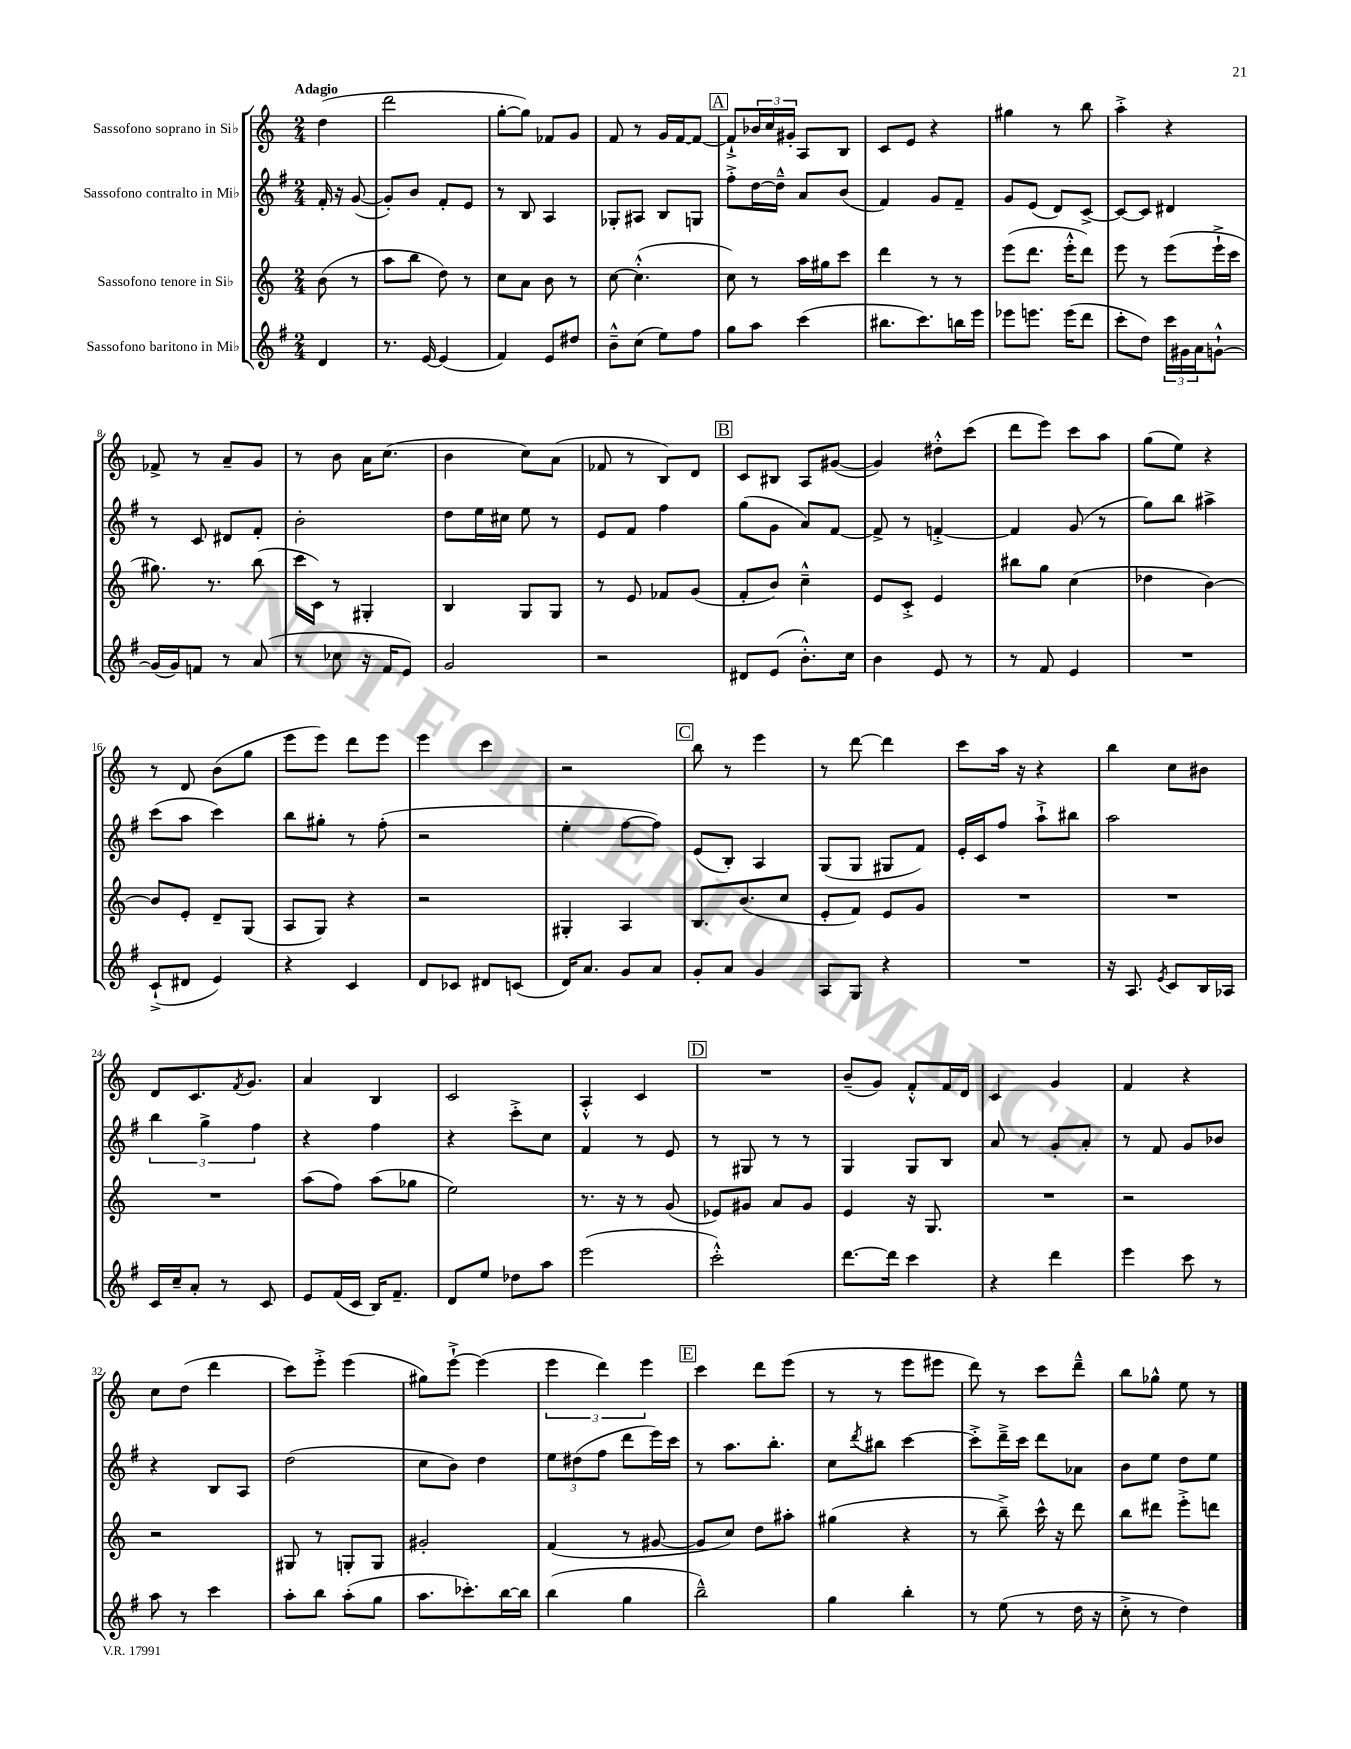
<<
\new StaffGroup <<
\new Staff = "s0" \with { instrumentName = "Sassofono soprano in Sib" } {
    \clef treble \key c \major \numericTimeSignature \time 2/4 \partial 4 \tempo "Adagio"
    d''4( |
    d'''2 |
    g''8~-. g''8) fes'8 g'8 |
    f'8 r8 g'16 f'16~ f'8~ |
    \mark \markup { \box "A" } f'8-!-> \tuplet 3/2 { bes'16 c''16 gis'16-. } a8 b8 |
    c'8 e'8 r4 |
    gis''4 r8 b''8 |
    a''4-.-> r4 |
    fes'8-> r8 a'8-- g'8 |
    r8 b'8 a'16 c''8.( |
    b'4 c''8) a'8( |
    fes'8 r8 b8) d'8 |
    \mark \markup { \box "B" } c'8 bis8 a8 gis'8~( |
    gis'4) dis''8-.-^ c'''8( |
    d'''8 e'''8) c'''8 a''8 |
    g''8( e''8) r4 |
    r8 d'8 b'8( g''8 |
    e'''8 e'''8) d'''8 e'''8 |
    e'''4 c'''4 |
    r2 |
    \mark \markup { \box "C" } b''8 r8 e'''4 |
    r8 d'''8~ d'''4 |
    c'''8 a''16 r16 r4 |
    b''4 c''8 bis'8 |
    d'8 c'8. \acciaccatura { f'8 } g'8. |
    a'4 b4 |
    c'2 |
    a4-.-^ c'4 |
    \mark \markup { \box "D" } R2 |
    b'8--( g'8) f'8-.-^ f'16 d'16 |
    c'4 g'4 |
    f'4 r4 |
    c''8 d''8( d'''4 |
    c'''8) e'''8-.-> e'''4( |
    gis''8) e'''8~-!-> e'''4( |
    \tuplet 3/2 { e'''4 d'''4) e'''4 } |
    \mark \markup { \box "E" } c'''4 d'''8 e'''8( |
    r8 r8 e'''8 eis'''8 |
    d'''8) r8 c'''8 d'''8---^ |
    b''8 ges''8-^ e''8 r8 \bar "|." |
}
\new Staff = "s1" \with { instrumentName = "Sassofono contralto in Mib" } {
    \clef treble \key g \major \numericTimeSignature \time 2/4 \partial 4
    fis'16-. r16 g'8~( |
    g'8-.) b'8 fis'8-. e'8 |
    r8 b8 a4 |
    ges8-. ais8 b8 g8 |
    \mark \markup { \box "A" } fis''8-.-> d''16~ d''16---^ a'8 b'8( |
    fis'4) g'8 fis'8-- |
    g'8 e'8( d'8) c'8~-> |
    c'8~ c'8 dis'4 |
    r8 c'8 dis'8 fis'8-. |
    b'2-. |
    d''8 e''16 cis''16 e''8 r8 |
    e'8 fis'8 fis''4 |
    \mark \markup { \box "B" } g''8( g'8 a'8) fis'8~ |
    fis'8-> r8 f'4~-.-> |
    f'4 g'8( r8 |
    g''8) b''8 ais''4-> |
    c'''8( a''8 c'''4) |
    b''8 gis''8-. r8 fis''8-.( |
    r2 |
    e''4-. fis''8~ fis''8) |
    \mark \markup { \box "C" } e'8( b8-.) a4 |
    g8( g8 gis8 fis'8) |
    e'16-. c'16 fis''8 a''8-!-> bis''8 |
    a''2 |
    \tuplet 3/2 { b''4 g''4-> fis''4 } |
    r4 fis''4 |
    r4 c'''8-.-> c''8 |
    fis'4 r8 e'8 |
    \mark \markup { \box "D" } r8 gis8 r8 r8 |
    g4 g8 b8 |
    a'8 r8 g'8-. a'8-. |
    r8 fis'8 g'8 bes'8 |
    r4 b8 a8 |
    d''2( |
    c''8 b'8) d''4 |
    \tuplet 3/2 { e''8 dis''8( fis''8 } d'''8 e'''16) c'''16 |
    \mark \markup { \box "E" } r8 a''8. b''8.-. |
    c''8 \acciaccatura { d'''8 } bis''8 c'''4~ |
    c'''8-.-> d'''16---> c'''16 d'''8 aes'8 |
    b'8 e''8 d''8 e''8 \bar "|." |
}
\new Staff = "s2" \with { instrumentName = "Sassofono tenore in Sib" } {
    \clef treble \key c \major \numericTimeSignature \time 2/4 \partial 4
    b'8( r8 |
    a''8 b''8 d''8) r8 |
    c''8 a'8 b'8 r8 |
    c''8~ c''4.-.-^( |
    \mark \markup { \box "A" } c''8) r8 a''16 gis''16 c'''8 |
    d'''4 r8 r8 |
    e'''8( d'''8. e'''16-.-^ d'''8) |
    e'''8 r8 e'''8( e'''16-!-> c'''16 |
    gis''8.) r8. b''8( |
    c'''16 c'16) r8 gis4-. |
    b4 g8 g8 |
    r8 e'8 fes'8 g'8( |
    \mark \markup { \box "B" } f'8-. b'8) c''4---^ |
    e'8 c'8-.-> e'4 |
    bis''8 g''8 c''4( |
    des''4 b'4~) |
    b'8 e'8-. d'8-- g8( |
    a8 g8) r4 |
    r2 |
    gis4-. a4 |
    \mark \markup { \box "C" } b8. b'8.( c''8 |
    e'8-. f'8) e'8 g'8 |
    R2 |
    R2 |
    R2 |
    a''8( f''8) a''8( ges''8 |
    e''2) |
    r8. r16 r8 g'8( |
    \mark \markup { \box "D" } ees'8) gis'8 a'8 gis'8 |
    e'4 r16 g8. |
    R2 |
    r2 |
    r2 |
    gis8 r8 g8-. g8 |
    gis'2-. |
    f'4( r8 gis'8~ |
    \mark \markup { \box "E" } gis'8 c''8) d''8 ais''8-. |
    gis''4( r4 |
    r8 b''8--->) c'''16-^ r16 d'''8 |
    b''8 dis'''8 e'''8-.-> d'''8 \bar "|." |
}
\new Staff = "s3" \with { instrumentName = "Sassofono baritono in Mib" } {
    \clef treble \key g \major \numericTimeSignature \time 2/4 \partial 4
    d'4 |
    r8. e'16~ e'4( |
    fis'4) e'8 dis''8 |
    b'8---^ c''8( e''8) fis''8 |
    \mark \markup { \box "A" } g''8 a''8 c'''4( |
    bis''8. c'''8.) b''16 e'''16 |
    ees'''8 e'''8. e'''16( d'''8 |
    c'''8-. d''8) \tuplet 3/2 { c'''16 gis'16 a'16 } g'8~-!-^ |
    g'16( g'16) f'8 r8 a'8( |
    r8 ces''8 r16 fis'16 e'8) |
    g'2 |
    r2 |
    \mark \markup { \box "B" } dis'8 e'8( b'8.-.-^) c''16 |
    b'4 e'8 r8 |
    r8 fis'8 e'4 |
    R2 |
    c'8-!->( dis'8 e'4) |
    r4 c'4 |
    d'8 ces'8 dis'8 c'8( |
    d'16) a'8. g'8 a'8 |
    \mark \markup { \box "C" } g'8-. a'8 g'4 |
    a8 g8 r4 |
    R2 |
    r16 a8. \acciaccatura { e'8 } c'8 b16 aes16 |
    c'16 c''16-- a'8-. r8 c'8 |
    e'8 fis'16( c'16 b16) fis'8.-- |
    d'8 e''8 des''8 a''8 |
    e'''2( |
    \mark \markup { \box "D" } c'''2-.-^) |
    d'''8.~ d'''16 c'''4 |
    r4 d'''4 |
    e'''4 c'''8 r8 |
    a''8 r8 c'''4 |
    a''8-. b''8 a''8-.( g''8 |
    a''8. ces'''8.-.) b''16~ b''16 |
    b''4( g''4 |
    \mark \markup { \box "E" } b''2---^) |
    g''4 b''4-. |
    r8 e''8( r8 d''16 r16 |
    c''8-.-> r8 d''4) \bar "|." |
}
>>
>>
